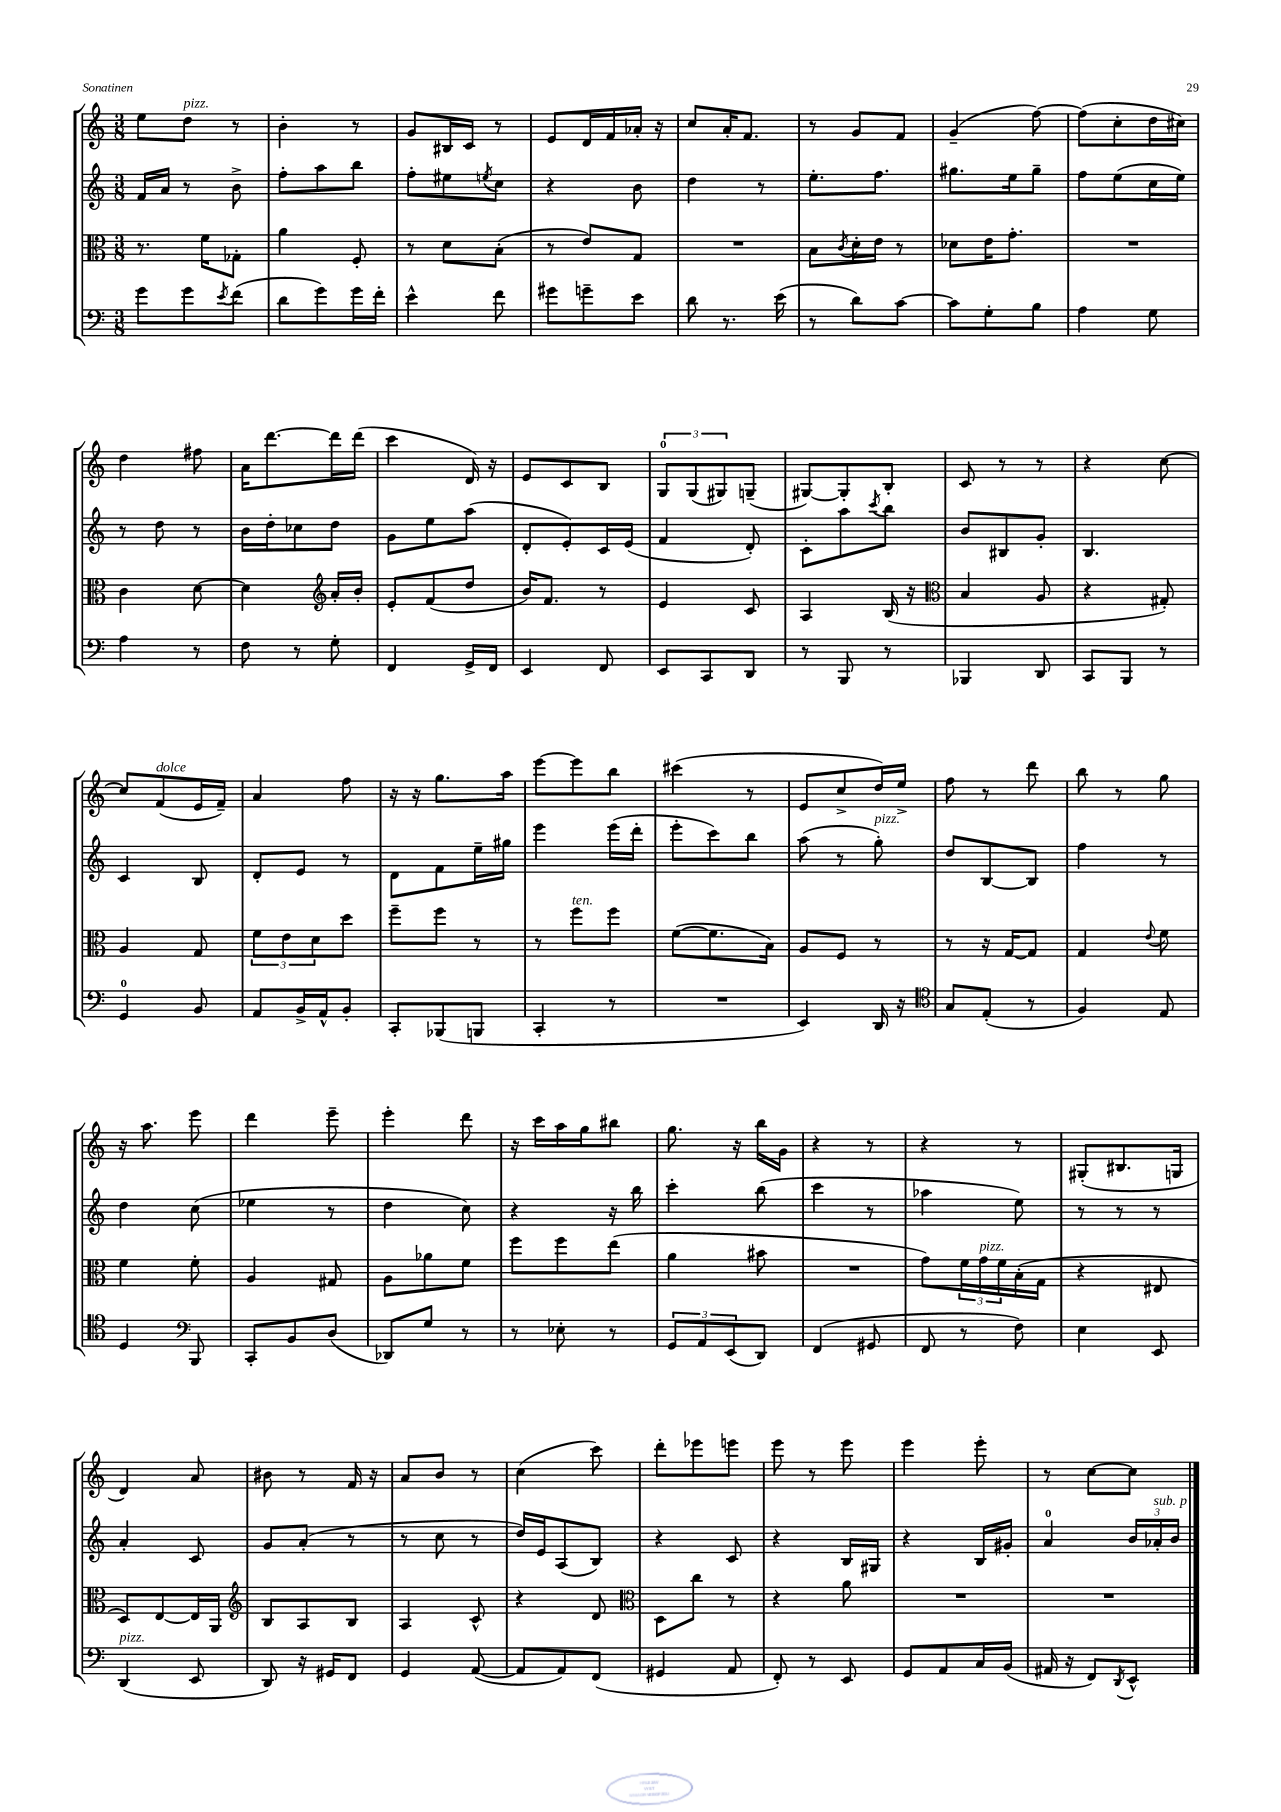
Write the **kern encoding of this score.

**kern	**kern	**kern	**kern
*part4	*part3	*part2	*part1
*staff4	*staff3	*staff2	*staff1
*clefF4	*clefC3	*clefG2	*clefG2
*k[]	*k[]	*k[]	*k[]
*M3/8	*M3/8	*M3/8	*M3/8
=3	=3	=3	=3
8g\L	8.r	16f/LL	8ee\L
.	.	16a/JJ	.
!	!	!	!LO:TX:a:i:t=pizz.
8g\	.	8r	8dd\J
.	16f\KL	.	.
8qe/	.	.	.
(8f\J	8G-X'\J	8b^\	8r
=4	=4	=4	=4
8d\L	4a\	8ff'\L	4b'\
8g\)	.	8aa\	.
16g\L	8F'/	8bb\J	8r
16f'\JJ	.	.	.
=5	=5	=5	=5
4e^^\	8r	8ff'\L	8g/L
.	8d\L	8ee#X\	16B#X/L
.	.	.	16c/JJ
.	.	8qeen/	.
8f\	(8B'\J	8cc\J	8r
=6	=6	=6	=6
8g#X\L	8r	4r	8e/L
8gn~\	8e/L)	.	16d/L
.	.	.	16f/
8e\J	8G/J	8b\	16a-X'/JJ
.	.	.	16r
=7	=7	=7	=7
8d\	4.r	4dd\	8cc/L
8.r	.	.	16a'/K
.	.	.	8.f/J
.	.	8r	.
(16e\	.	.	.
=8	=8	=8	=8
8r	8B\L	8.ee'\L	8r
.	8qc/	.	.
8d\L)	16d'\L	.	8g/L
.	16e\JJ	8.ff\J	.
[8c\J	8r	.	8f/J
=9	=9	=9	=9
8c\L]	8d-X\L	8.gg#X\L	(4g~/
8G'\	16e\K	.	.
.	8.g'\J	16ee\k	.
8B\J	.	8gg#~\J	[8ff\)
=10	=10	=10	=10
4A\	4.r	8ff\L	(8ff\L]
.	.	(8ee\	8cc'\
8G\	.	16cc\L	16dd\L
.	.	16ee\JJ)	16cc#X\JJ)
!!LO:LB:g=z
=11	=11	=11	=11
4A\	4c\	8r	4dd\
.	.	8dd\	.
8r	[8d\	8r	8ff#X\
=12	=12	=12	=12
8F\	4d\]	16b\LL	16a\KL
.	.	16dd'\J	[8.ddd\
8r	.	8cc-X\	.
*	*clefG2	*	*
8G'\	16a'/LL	8dd\J	16ddd\L]
.	16b'/JJ	.	(16ddd\JJ
=13	=13	=13	=13
4FF/	8e'/L	8g\L	4ccc\
.	(8f/	8ee\	.
16GG^/LL	8dd/J	(8aa\J	16d/)
16FF/JJ	.	.	16r
=14	=14	=14	=14
4EE/	16b/KL)	8d'/L	8e/L
.	8.f/J	.	.
.	.	8e'/)	8c/
8FF/	8r	16c/L	8B/J
.	.	(16e/JJ	.
=15	=15	=15	=15
8EE/L	4e/	4f/	12G/L
.	.	.	(12G/
8CC/	.	.	.
.	.	.	12G#X/)
8DD/J	8c/	8d'/)	(8Gn~/J
=16	=16	=16	=16
8r	4A/	8c'\L	[8G#X/L)
8BBB/	.	8aa\	8G#'/]
.	.	8qccc/	.
8r	(16B/	8bb\J	8B'/J
.	16r	.	.
=17	=17	=17	=17
*	*clefC3	*	*
4BBB-X/	4B/	8b/L	8c/
.	.	8B#X/	8r
8DD/	8A/	8g'/J	8r
=18	=18	=18	=18
8CC/L	4r	4.B/	4r
8BBB/J	.	.	.
8r	8G#X'/)	.	[8cc\
!!LO:LB:g=z
=19	=19	=19	=19
4GG/	4A/	4c/	8cc/L]
!	!	!	!LO:TX:a:i:t=dolce
.	.	.	(8f/
8BB/	8G/	8B/	16e/L
.	.	.	16f~/JJ)
=20	=20	=20	=20
8AA/L	12f\L	8d'/L	4a/
.	12e\	.	.
16BB^/L	.	8e/J	.
.	12d\	.	.
16AA^^/J	.	.	.
8BB'/J	8dd\J	8r	8ff\
=21	=21	=21	=21
8CC'/L	8ff~\L	8d\L	16r
.	.	.	16r
(8BBB-X/	8ff\J	8f\	8.gg\L
8BBBn/J	8r	16ee~\L	.
.	.	16gg#X\JJ	16aa\Jk
=22	=22	=22	=22
4CC'/	8r	4eee\	[8eee\L
!	!LO:TX:a:i:t=ten.	!	!
.	8ff\L	.	8eee\]
8r	8ff\J	(16eee\LL	8bb\J
.	.	16ddd'\JJ	.
=23	=23	=23	=23
4.r	([8f\L	8eee'\L	(4ccc#X\
.	8.f\]	8ccc\)	.
.	.	8bb\J	8r
.	16B\Jk)	.	.
=24	=24	=24	=24
4EE/)	8A/L	(8aa\	8e/L
.	8F/J	8r	8cc^/
!	!	!LO:TX:a:i:t=pizz.	!
16DD/	8r	8gg'\)	16dd/L)
16r	.	.	16ee^/JJ
=25	=25	=25	=25
*clefC4	*	*	*
8G/L	8r	8dd/L	8ff\
(8E'/J	16r	[8B/	8r
.	[16G/KL	.	.
8r	8G/J]	8B/J]	8ddd\
=26	=26	=26	=26
4F/)	4G/	4ff\	8bb\
.	.	.	8r
.	8qqe/	.	.
8E/	8f\	8r	8gg\
!!LO:LB:g=z
=27	=27	=27	=27
4D/	4f\	4dd\	16r
.	.	.	8.aa\
*clefF4	*	*	*
8BBB/	8f'\	(8cc\	8eee\
=28	=28	=28	=28
8CC'/L	4A/	4ee-X\	4ddd\
8BB/	.	.	.
(8D/J	8G#X/	8r	8eee~\
=29	=29	=29	=29
8DD-X/L)	8A\L	4dd\	4eee'\
8G/J	8a-X\	.	.
8r	8f\J	8cc\)	8ddd\
=30	=30	=30	=30
8r	8ff\L	4r	16r
.	.	.	16ccc\LL
8E-X'\	8ff\	.	16aa\
.	.	.	16gg\J
8r	(8ee\J	16r	8bb#X\J
.	.	16bb\	.
=31	=31	=31	=31
12GG/L	4a\	4ccc'\	8.gg\
12AA/	.	.	.
(12EE/	.	.	.
.	.	.	16r
8DD/J)	8b#X\	(8bb\	16bb\LL
.	.	.	16g\JJ
=32	=32	=32	=32
(4FF/	4.r	4ccc\	4r
8GG#X/	.	8r	8r
=33	=33	=33	=33
8FF/	8g\L)	4aa-X\	4r
8r	24f\L	.	.
!	!LO:TX:a:i:t=pizz.	!	!
.	24g\	.	.
.	24f\	.	.
8F\)	(16B'\	8ee\)	8r
.	16G\JJ	.	.
=34	=34	=34	=34
4E\	4r	8r	(8G#X'/L
.	.	8r	8.B#X/
8EE/	8E#X/	8r	.
.	.	.	16Gn/Jk
!!LO:LB:g=z
=35	=35	=35	=35
!LO:TX:a:i:t=pizz.	!	!	!
(4DD/	8D/L)	4a'/	4d/)
.	[8E/	.	.
8EE/	16E/L]	8c/	8a/
.	16AA/JJ	.	.
=36	=36	=36	=36
*	*clefG2	*	*
8DD/)	8B/L	8g/L	8b#X\
16r	8A/	(8a'/J	8r
16GG#X/KL	.	.	.
8FF/J	8B/J	8r	16f/
.	.	.	16r
=37	=37	=37	=37
4GG/	4A/	8r	8a/L
.	.	8cc\	8b/J
([8AA/	8c^^/	8r	8r
=38	=38	=38	=38
8AA/L]	4r	16dd/LL)	(4cc\
.	.	16e/J	.
8AA/)	.	(8A/	.
(8FF/J	8d/	8B/J)	8ccc\)
=39	=39	=39	=39
*	*clefC3	*	*
4GG#X/	8D\L	4r	8ddd'\L
.	8cc\J	.	8eee-X\
8AA/	8r	8c/	8eeen\J
=40	=40	=40	=40
8FF'/)	4r	4r	8eee\
8r	.	.	8r
8EE/	8a\	16B/LL	8eee\
.	.	16G#X/JJ	.
=41	=41	=41	=41
8GG/L	4.r	4r	4eee\
8AA/	.	.	.
16C/L	.	16B/LL	8eee'\
(16BB/JJ	.	16g#X'/JJ	.
=42	=42	=42	=42
16AA#X/	4.r	4a/	8r
16r	.	.	.
8FF/L)	.	.	[8cc\L
8qDD/	.	.	.
8EE^^/J	.	24b/LL	8cc\J]
!	!	!LO:TX:a:i:t=sub. p	!
.	.	24a-X'/	.
.	.	24b/JJ	.
==	==	==	==
*-	*-	*-	*-
